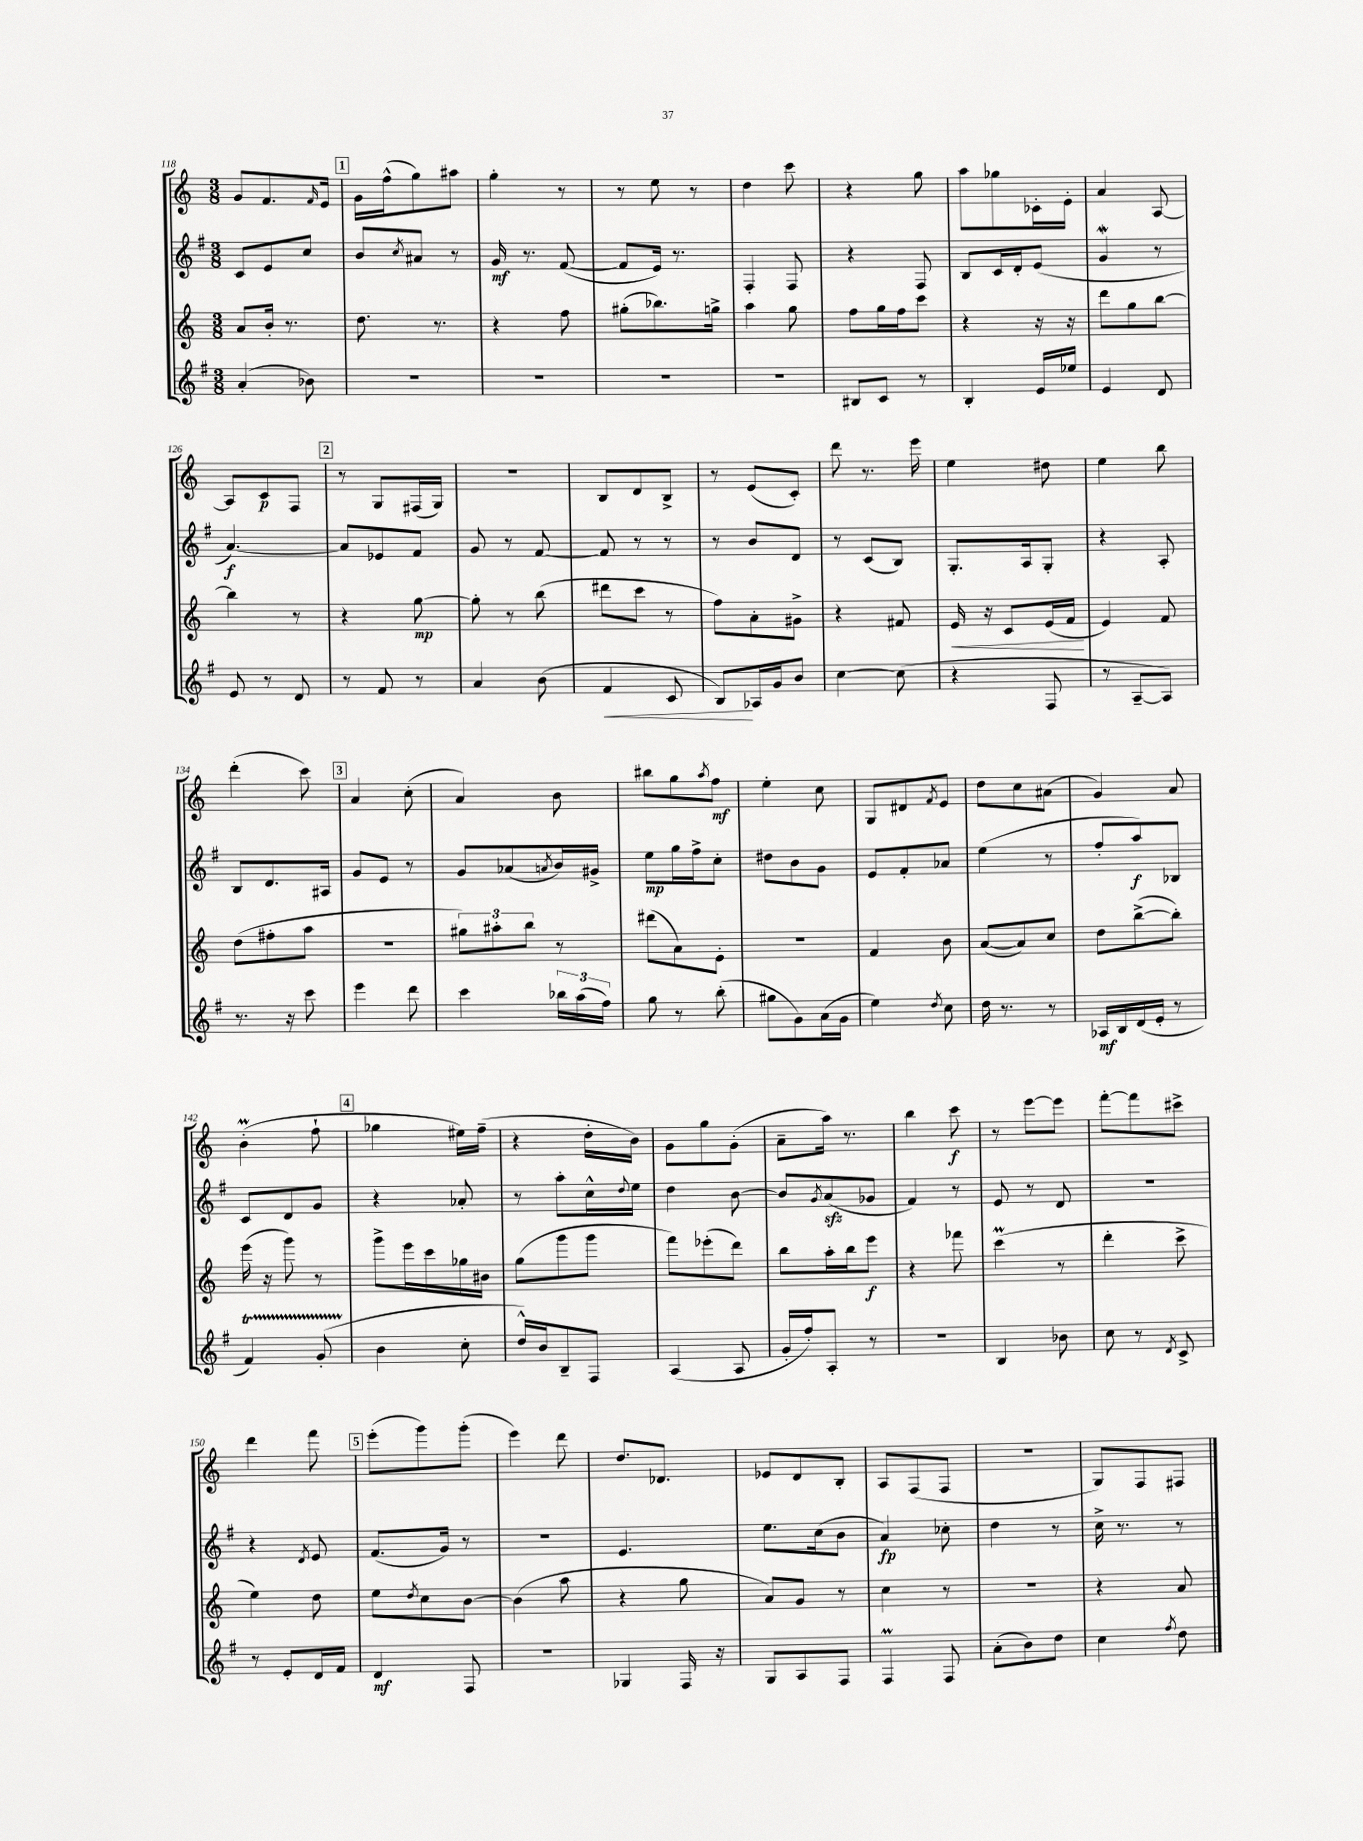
<<
\new StaffGroup <<
\new Staff = "s0" {
    \clef treble \key c \major \numericTimeSignature \time 3/8
    g'8 f'8. \grace { f'16 } e'16 |
    \mark \markup { \box "1" } g'16 f''16-^( g''8) ais''8 |
    g''4-. r8 |
    r8 e''8 r8 |
    d''4 c'''8 |
    r4 g''8 |
    a''8 ges''8 ces'16-. e'16-. |
    a'4 a8~ |
    a8 c'8\p f8 |
    \mark \markup { \box "2" } r8 g8 fis16( g16) |
    R4. |
    b8 d'8 b8-> |
    r8 e'8( c'8-.) |
    d'''8 r8. e'''16 |
    e''4 dis''8 |
    e''4 b''8 |
    d'''4-.( c'''8) |
    \mark \markup { \box "3" } a'4 c''8-.( |
    a'4) b'8 |
    bis''8 g''8 \acciaccatura { a''8 } f''8\mf |
    e''4-. c''8 |
    g8 dis'8 \acciaccatura { f'8 } e'8 |
    d''8 c''8 ais'8( |
    g'4) a'8 |
    b'4-.\prall( f''8-! |
    \mark \markup { \box "4" } ges''4 eis''16) f''16--( |
    r4 d''16-. b'16) |
    g'8 g''8 g'8-.( |
    a'8-- a''16) r8. |
    b''4 c'''8\f |
    r8 e'''8~ e'''8 |
    f'''8~-. f'''8 cis'''8-> |
    d'''4 f'''8 |
    \mark \markup { \box "5" } e'''8-.( g'''8) g'''8-.( |
    e'''4) d'''8 |
    d''8. des'8. |
    ees'8 d'8 b8-. |
    a8 f8( f8 |
    r4. |
    g8) f8 fis8 \bar "|." |
}
\new Staff = "s1" {
    \clef treble \key g \major \numericTimeSignature \time 3/8
    c'8 e'8 c''8 |
    \mark \markup { \box "1" } b'8 \acciaccatura { c''8 } ais'8 r8 |
    g'16\mf r8. fis'8~( |
    fis'8 e'16) r8. |
    fis4-. fis8 |
    r4 fis8 |
    b8 c'16 d'16-. e'8( |
    g'4\mordent r8 |
    a'4.~\f) |
    \mark \markup { \box "2" } a'8 ees'8 fis'8 |
    g'8 r8 fis'8~ |
    fis'8 r8 r8 |
    r8 b'8 d'8 |
    r8 c'8( b8) |
    g8.-. a16 g8-. |
    r4 a8-. |
    b8 d'8. ais16 |
    \mark \markup { \box "3" } g'8 e'8 r8 |
    g'8 aes'8( \acciaccatura { a'8 } b'16) gis'16-> |
    e''8\mp g''16 fis''16-> c''8-. |
    dis''8 b'8 g'8 |
    e'8 fis'8-. aes'8 |
    e''4( r8 |
    fis''8-. a''8\f) bes8 |
    c'8 d'8 g'8 |
    \mark \markup { \box "4" } r4 aes'8-. |
    r8 a''8-. c''16-^ \appoggiatura { d''8 } e''16 |
    d''4 b'8~ |
    b'8 \acciaccatura { g'8 } a'8\sfz( ges'8 |
    fis'4) r8 |
    e'8 r8 d'8 |
    R4. |
    r4 \acciaccatura { d'8 } e'8 |
    \mark \markup { \box "5" } fis'8.( g'16) r8 |
    R4. |
    e'4. |
    e''8. c''16( b'8 |
    a'4\fp) ces''8-. |
    d''4 r8 |
    c''16-> r8. r8 \bar "|." |
}
\new Staff = "s2" {
    \clef treble \key c \major \numericTimeSignature \time 3/8
    a'8 b'16-. r8. |
    \mark \markup { \box "1" } d''8. r8. |
    r4 f''8 |
    gis''8-.( bes''8.) g''16-> |
    a''4 g''8 |
    f''8 g''16 f''16 c'''8 |
    r4 r16 r16 |
    d'''8 g''8 b''8~ |
    b''4 r8 |
    \mark \markup { \box "2" } r4 g''8~\mp |
    g''8-. r8 b''8( |
    dis'''8 c'''8 r8 |
    f''8) a'8-. gis'8-> |
    r4 fis'8 |
    e'16\< r16 c'8 e'16( f'16\! |
    e'4) f'8 |
    d''8( fis''8-. a''8 |
    \mark \markup { \box "3" } R4. |
    \tuplet 3/2 { gis''8) ais''8-. b''8 } r8 |
    dis'''8( a'8) e'8-. |
    R4. |
    f'4 b'8 |
    a'8~( a'8) c''8 |
    d''8 b''8~->( b''8-.) |
    e'''16( r16 g'''8) r8 |
    \mark \markup { \box "4" } g'''8-> e'''16 c'''16 ges''16 bis'16 |
    g''8( g'''8 g'''8 |
    f'''8) ees'''8-.( d'''8) |
    b''8 a''16-. b''16 e'''8\f |
    r4 fes'''8 |
    c'''4\prall( r8 |
    d'''4-. c'''8-> |
    e''4) d''8 |
    \mark \markup { \box "5" } e''8 \acciaccatura { d''8 } c''8 b'8~ |
    b'4( a''8 |
    r4 g''8 |
    a'8) g'8 r8 |
    c''4 r8 |
    R4. |
    r4 a'8 \bar "|." |
}
\new Staff = "s3" {
    \clef treble \key g \major \numericTimeSignature \time 3/8
    a'4-.( bes'8) |
    \mark \markup { \box "1" } R4. |
    R4. |
    R4. |
    R4. |
    bis8 c'8 r8 |
    b4-. e'16 ees''16 |
    e'4 d'8 |
    e'8 r8 d'8 |
    \mark \markup { \box "2" } r8 fis'8 r8 |
    a'4 b'8( |
    fis'4\< c'8 |
    b8\!) aes16 g'16 b'8 |
    c''4~ c''8( |
    r4 fis8 |
    r8 a8~-- a8) |
    r8. r16 c'''8 |
    \mark \markup { \box "3" } e'''4 d'''8 |
    c'''4 \tuplet 3/2 { bes''16 a''16( fis''16) } |
    g''8 r8 b''8-.( |
    gis''8 g'8) a'16( g'16 |
    e''4) \acciaccatura { d''8 } c''8 |
    d''16 r8. r8 |
    aes16\mf b16 d'16( e'16-. r8 |
    fis'4\startTrillSpan) g'8-.( |
    \mark \markup { \box "4" } b'4\stopTrillSpan c''8-. |
    d''16-^) b'16 b8-- fis8 |
    a4( a8 |
    g'16-. fis''16-.) a8-. r8 |
    R4. |
    b4 bes'8 |
    c''8 r8 \acciaccatura { d'8 } c'8-> |
    r8 e'8-. d'16 fis'16 |
    \mark \markup { \box "5" } d'4\mf fis8 |
    R4. |
    ges4 fis16 r16 |
    g8 a8 fis8 |
    fis4\prall fis8 |
    a'8-.( b'8) d''8 |
    c''4 \acciaccatura { fis''8 } d''8 \bar "|." |
}
>>
>>
\layout { \context { \Score currentBarNumber = #118 } }
